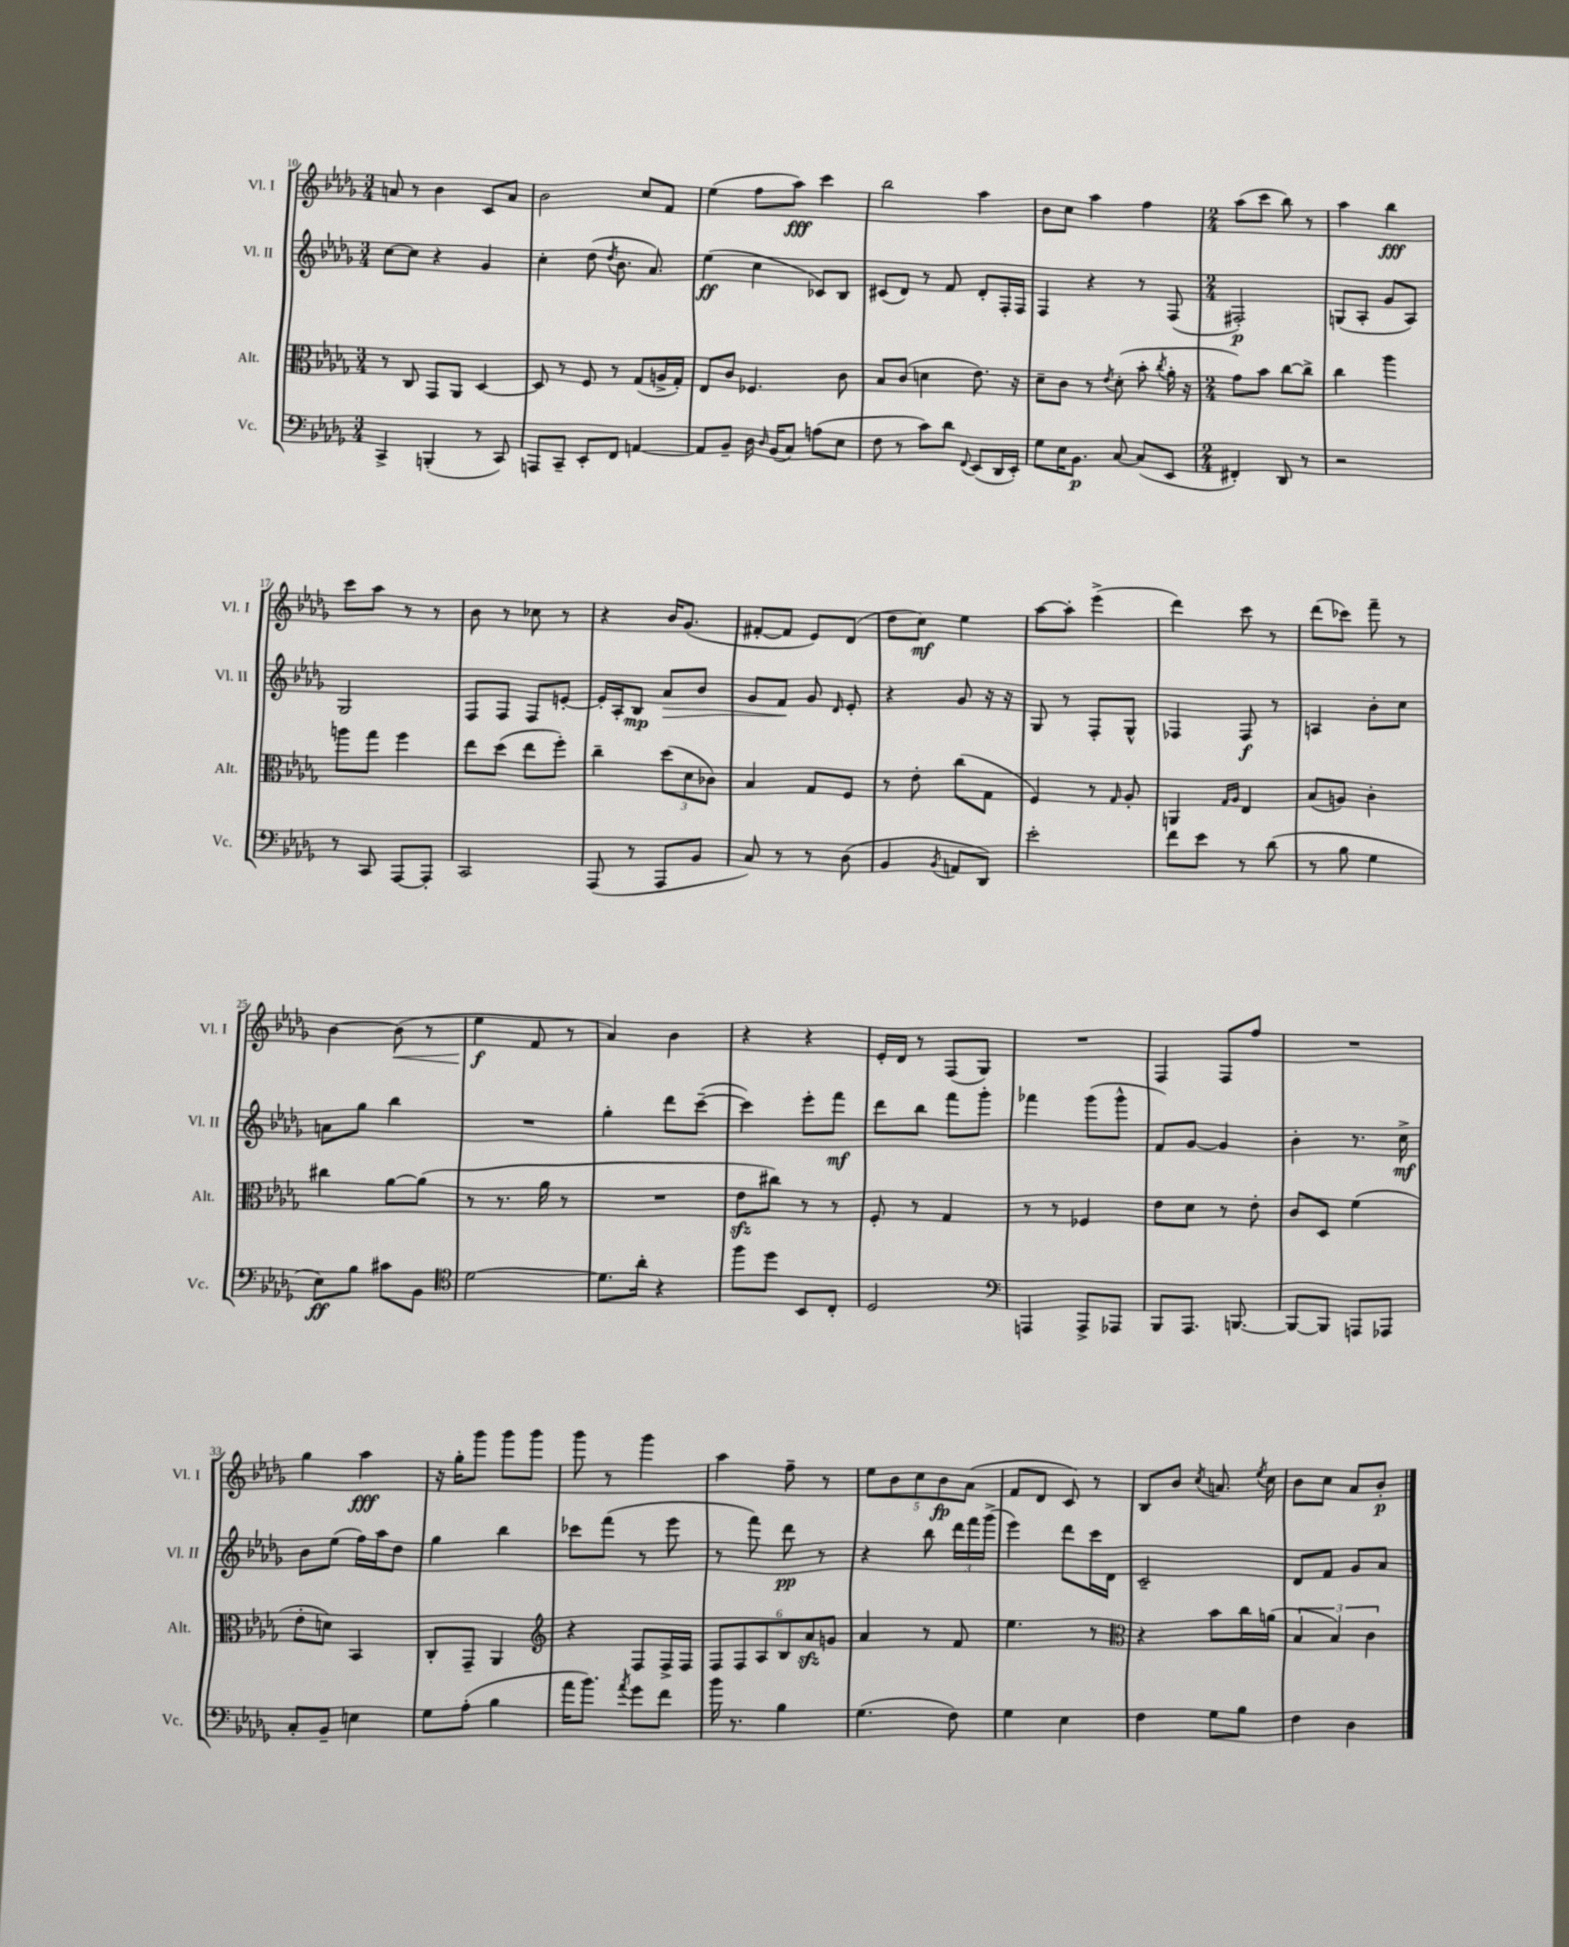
<<
\new StaffGroup <<
\new Staff = "s0" \with { instrumentName = "Vl. I" shortInstrumentName = "Vl. I" } {
    \clef treble \key des \major \numericTimeSignature \time 3/4
    \autoBeamOff a'8 r8 bes'4 c'8[ a'8] |
    bes'2 c''8[ f'8] |
    ees''4( f''8[ aes''8]\fff) c'''4 |
    bes''2 aes''4 |
    bes'8[ c''8] aes''4 f''4 |
    \numericTimeSignature \time 2/4 aes''8[( c'''8] bes''8) r8 |
    aes''4 bes''4\fff |
    c'''8[ aes''8] r8 r8 |
    bes'8 r8 ces''8 r8 |
    r4 bes'16[ ges'8.]( |
    fis'8[~-. fis'8] ees'8[) des'8]( |
    des''8[ c''8]\mf) ees''4 |
    aes''8[~ aes''8]-. ees'''4->( |
    des'''4) c'''8 r8 |
    des'''8[( ces'''8]) f'''8-- r8 |
    bes'4~ bes'8\<( r8 |
    ees''4\f\! f'8 r8 |
    aes'4) bes'4 |
    r4 r4 |
    ees'16[-. des'16] r8 f8[( ges8]) |
    R2 |
    f4 f8[ f''8] |
    R2 |
    ges''4 aes''4\fff |
    r16 ges''16[-. ges'''8] ges'''8[ ges'''8] |
    ges'''8 r8 ges'''4 |
    aes''4 f''8-- r8 |
    \tuplet 5/4 { ees''8[ bes'8 c''8 bes'8\fp aes'8]( } |
    f'8[ des'8] c'8) r8 |
    bes8[ bes'8] \acciaccatura { c''8 } a'8. \acciaccatura { ees''8 } c''16 |
    bes'8[ c''8] aes'8[ bes'8]-.\p \bar "|." |
}
\new Staff = "s1" \with { instrumentName = "Vl. II" shortInstrumentName = "Vl. II" } {
    \clef treble \key des \major \numericTimeSignature \time 3/4
    \autoBeamOff c''8[~ c''8] r4 ges'4 |
    c''4-. des''8( \acciaccatura { des''8 } bes'8. aes'8.) |
    ees''4\ff( c''4 ces'8[) bes8] |
    cis'8[( des'8]) r8 f'8 des'8[-. f16-. f16] |
    f4 r4 r8 f8( |
    \numericTimeSignature \time 2/4 fis2-.\p) |
    g8[( aes8]-. ges'8[ aes8]) |
    ges2 |
    f8[ f8] f8[ e'8]~-. |
    e'16[-. aes16-. bes8]\mp aes'8[\> bes'8] |
    ges'8[ f'8]\! ges'8 \grace { des'16 } ees'8-. |
    r4 ges'8 r16 r16 |
    ges8 r8 f8[-. ges8]-^ |
    fes4 fes8\f r8 |
    a4 bes'8[-. c''8] |
    a'8[ ges''8] bes''4 |
    R2 |
    ges''4-. des'''8[ c'''8]~--( |
    c'''4) ees'''8[-. f'''8]\mf |
    des'''8[ bes''8] f'''8[ ges'''8]-. |
    fes'''4 ges'''8[( ges'''8]-^ |
    f'8[) ges'8]~ ges'4 |
    bes'4-. r8. c''16->\mf |
    bes'8[ ees''8]( f''16[) aes''16 des''8] |
    ges''4 bes''4 |
    ces'''8[ f'''8]( r8 ees'''8 |
    r8 f'''8) des'''8\pp r8 |
    r4 bes''8 \tuplet 3/2 { des'''16[ f'''16 ges'''16]->( } |
    ees'''4) des'''8[ c'''16 des'16] |
    c'2-- |
    des'8[ f'8] ges'8[ aes'8] \bar "|." |
}
\new Staff = "s2" \with { instrumentName = "Alt." shortInstrumentName = "Alt." } {
    \clef alto \key des \major \numericTimeSignature \time 3/4
    \autoBeamOff r8 c8 ges,8[ aes,8] des4~ |
    des8 r8 f8 r8 ges8[( a16-> ges16]-.) |
    ees8[ c'8] fes4. c'8 |
    bes8[ c'8]( d'4 ees'8.) r16 |
    des'8[-- c'8] r8 \acciaccatura { ees'8 } des'8-.( bes'8-. \acciaccatura { c''8 } aes'16-. r16 |
    \numericTimeSignature \time 2/4 ges'8[) bes'8] c''8[~ c''8]-> |
    c''4 aes''4 |
    a''8[ ges''8] f''4 |
    ees''8[ des''8]( ees''8[ f''8]-.) |
    c''4-- \tuplet 3/2 { des''8[( des'8 ces'8]) } |
    bes4 ges8[ f8] |
    r8 ees'8-. c''8[( ges8] |
    f4) r8 \grace { ges16 } aes8-. |
    a,4 \grace { ges16[ aes16] } ees4 |
    bes8[( a8]) c'4-. |
    cis''4 aes'8[~ aes'8]( |
    r8 r8. aes'16 r8 |
    R2 |
    ees'8[\sfz cis''8]) r8 r8 |
    f8-. r8 ges4 |
    r8 r8 fes4 |
    ees'8[ des'8] r8 ees'8-. |
    c'8[ des8] f'4( |
    ees'8[-. d'8]) bes,4 |
    c8[-. ges,8]-- aes,4 |
    \clef treble r4 f8[ f16-> f16] |
    \tuplet 6/4 { f8[ f8 aes8 bes8 aes'8\sfz g'8] } |
    aes'4 r8 f'8 |
    ees''4. r8 |
    \clef alto r4 bes'8[ c''16 a'16]( |
    \tuplet 3/2 { bes4 bes4) c'4 } \bar "|." |
}
\new Staff = "s3" \with { instrumentName = "Vc." shortInstrumentName = "Vc." } {
    \clef bass \key des \major \numericTimeSignature \time 3/4
    \autoBeamOff c,4-> b,,4-.( r8 c,8) |
    a,,8[ c,8]-- ees,8[-. f,8] a,4~ |
    a,8[ bes,8]-- des16 \grace { des16 } bes,16[( c8]) a8[( ees8] |
    f8 r8 c'8[) des'8] \appoggiatura { f,8 } ees,8[( des,16 ees,16]-.) |
    ges8[ ees16 bes,8.]\p c8~ c8[( ees,8] |
    \numericTimeSignature \time 2/4 fis,4-.) des,8 r8 |
    r2 |
    r8 c,8 aes,,8[~ aes,,8]-. |
    c,2 |
    aes,,8( r8 aes,,8[ bes,8] |
    c8) r8 r8 des8( |
    bes,4 \acciaccatura { bes,8 } a,8[ des,8]) |
    ees'2-. |
    f'8[ ees'8] r8 des'8( |
    r8 bes8 ges4 |
    ees8[\ff) bes8] cis'8[ bes,8] |
    \clef tenor des'2~ |
    des'8.[ aes'16]-. r4 |
    f''8[ des''8] bes,8[ c8]-. |
    des2 |
    \clef bass a,,4 a,,8[-> aes,,8] |
    bes,,8[ aes,,8.] b,,8.~ |
    b,,8[~ b,,8] a,,8[ aes,,8] |
    c8[-. bes,8]-- e4 |
    ges8[ aes8]-.( bes4 |
    aes'16[ bes'8.]) \acciaccatura { aes'8 } ges'8[ f'8] |
    bes'16 r8. bes4 |
    ges4.( f8) |
    ges4 ees4 |
    f4 ges8[ bes8] |
    f4 des4 \bar "|." |
}
>>
>>
\layout { \context { \Score currentBarNumber = #10 } }
